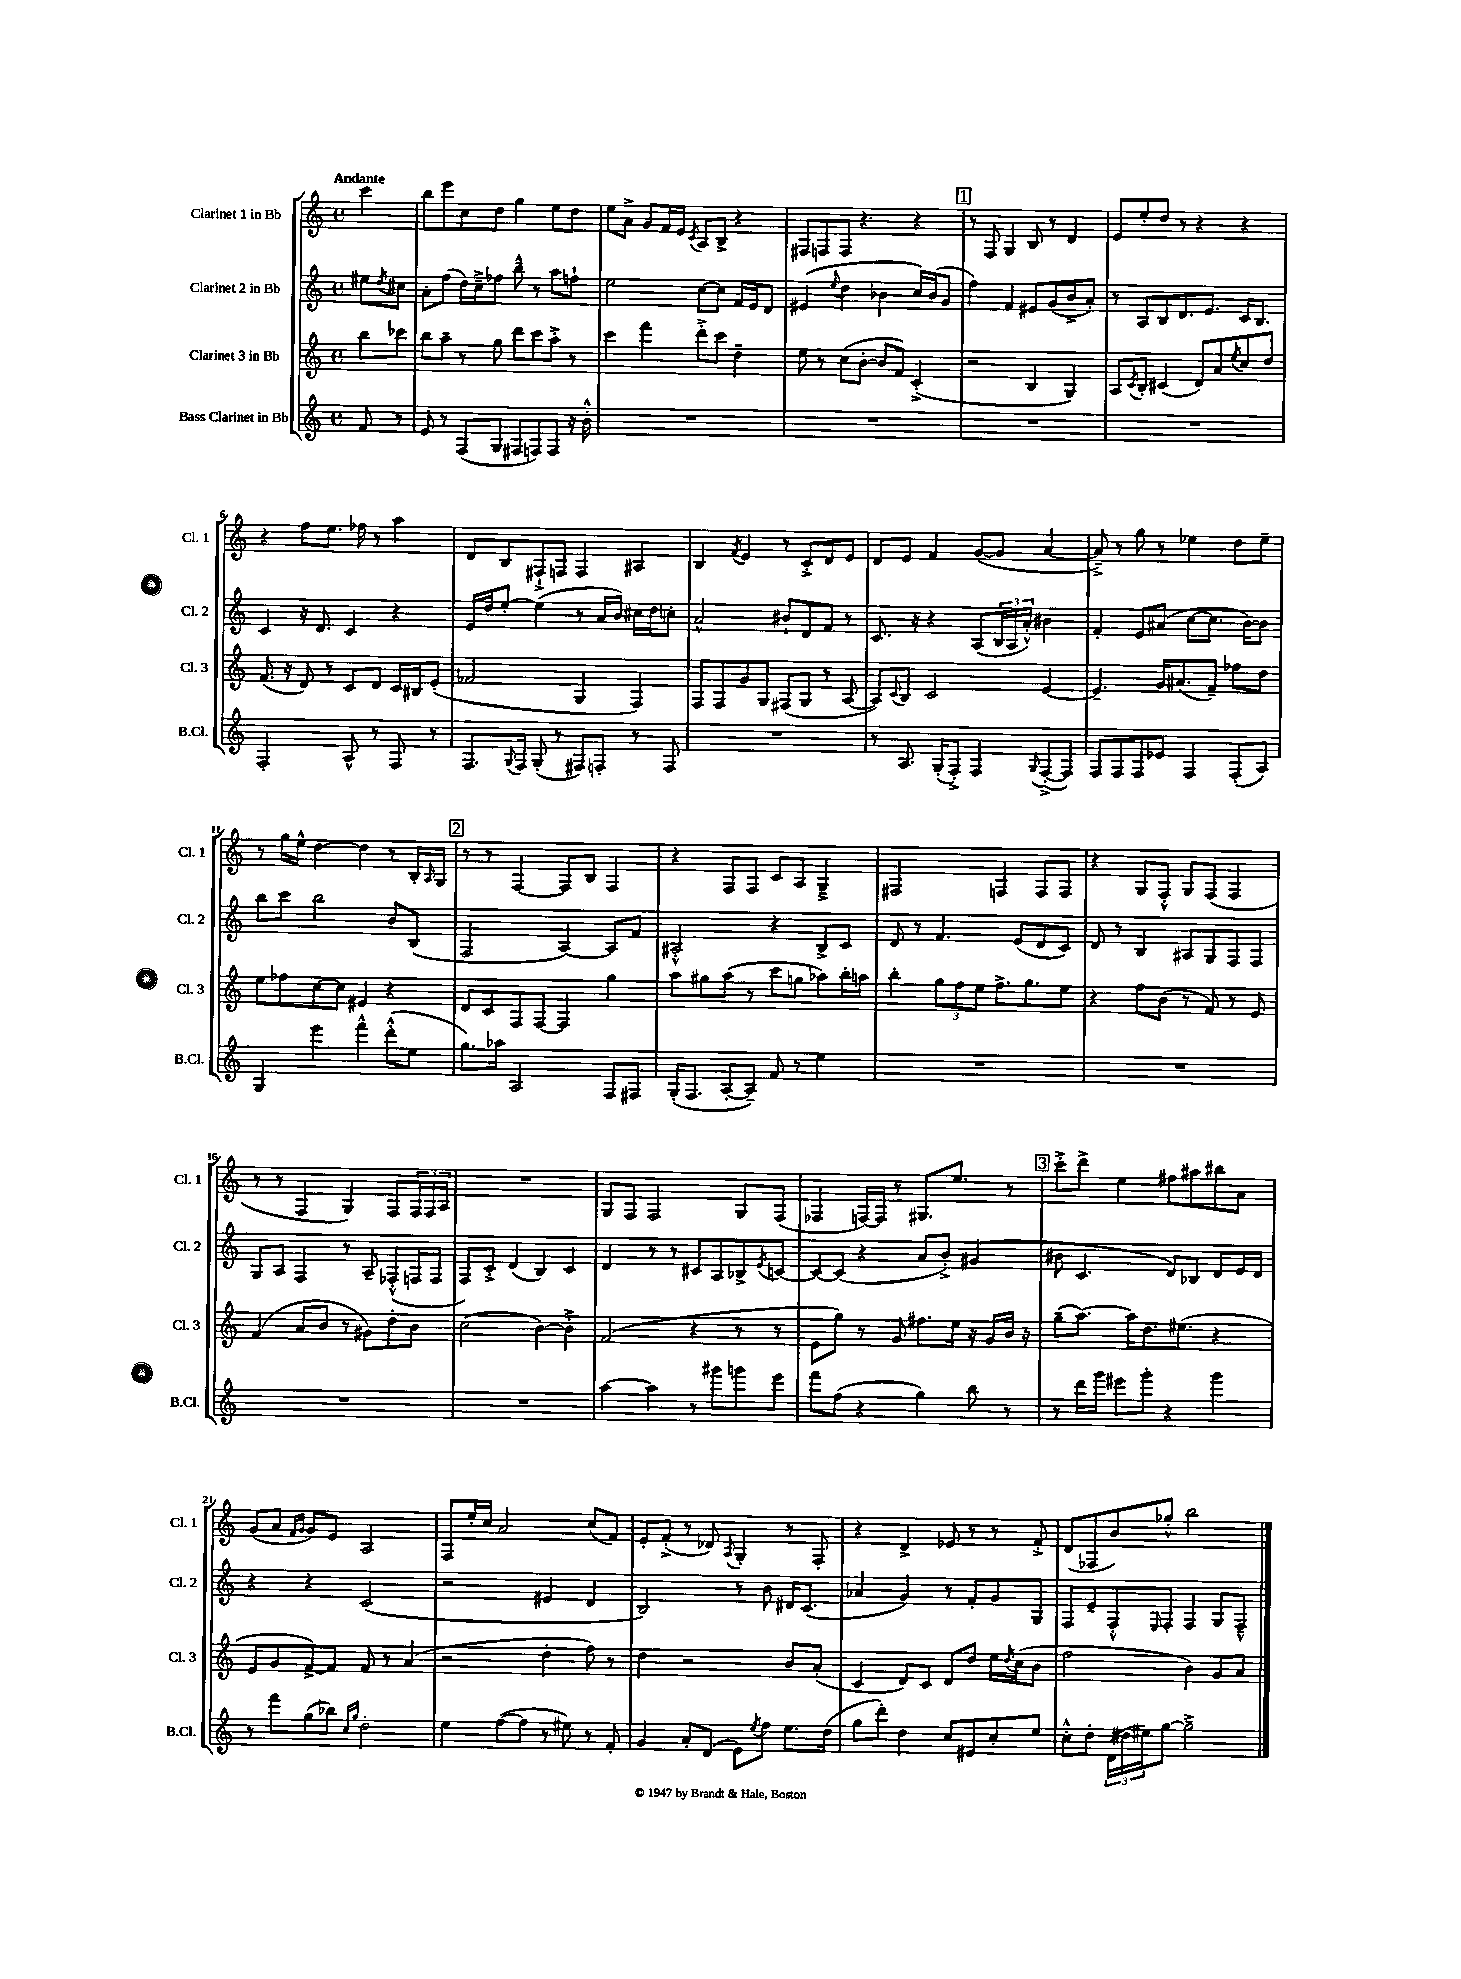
<<
\new StaffGroup <<
\new Staff = "s0" \with { instrumentName = "Clarinet 1 in Bb" shortInstrumentName = "Cl. 1" } {
    \clef treble \key c \major \defaultTimeSignature \time 4/4 \partial 4 \tempo "Andante"
    c'''4 |
    b''8 e'''8 c''8 d''8 g''4 e''8 d''8 |
    e''8 a'8-> g'8 f'16 e'16 \acciaccatura { c'8 } a8 b8-> r4 |
    fis8 f8 f8 r4. r4 |
    \mark \markup { \box "1" } r8 f8 g4 b8 r8 d'4 |
    e'8 e''8-. d''8 r8 r4 r4 |
    r4 f''8 e''8. fes''16 r8 a''4 |
    d'8 b8 fis8-!-> f8 f4 ais4 |
    b4 \acciaccatura { f'8 } e'4 r8 c'8-.-> d'8 e'8 |
    d'8 e'8 f'4 g'8~( g'8 a'4~ |
    a'8--->) r8 g''8 r8 ees''4 d''8 ees''8-- |
    r8 g''16 e''16-^ d''4~ d''4 r8 b16-. \grace { a16 } g16 |
    \mark \markup { \box "2" } r8 r8 f4~ f8 b8 f4 |
    r4 f8 f8 c'8 a8 g4---> |
    fis2 f4 f8 f8 |
    r4 g8 f8-.-^ g8 f8( f4 |
    r8 r8 f4 g4) f8 \tuplet 3/2 { f16 f16 a16 } |
    R1 |
    g8 f8 f2 g8 f8( |
    fes4 f16~) f16 r8 gis8. e''8. r8 |
    \mark \markup { \box "3" } c'''8-.-> d'''8-> e''4 fis''8 ais''8 bis''8 a'8 |
    g'8( a'8 \grace { f'16 g'16 } g'8) e'8 a2 |
    f8 e''16-. c''16 a'2 c''8( f'8) |
    e'8-. f'8-.->( r8 des'8) \acciaccatura { a8 } g4-. r8 f8-. |
    r4 d'4-> ees'8 r8 r8 f'8-.-> |
    d'8( fes8 b'8) ges''8-.-^ b''2 \bar "|." |
}
\new Staff = "s1" \with { instrumentName = "Clarinet 2 in Bb" shortInstrumentName = "Cl. 2" } {
    \clef treble \key c \major \defaultTimeSignature \time 4/4 \partial 4
    eis''8 \acciaccatura { d''8 } cis''8 |
    a'8-. f''8( d''16) c''16---> fes''8 b''8---^ r8 a''8 f''8-! |
    e''2 c''8~ c''8 f'16 e'16 d'8 |
    eis'4( \appoggiatura { e''8 } d''4 bes'4 c''16) bes'16( g'8 |
    \mark \markup { \box "1" } f''4) f'4 eis'8 g'8( b'8-> a'8-.) |
    r8 a8 b8 d'8. e'8. c'16 b8. |
    c'4 r16 d'8. c'4 r4 |
    e'16 d''16 e''8~-. e''4( r8 a'16 b'16) cis''16 d''16 c''8-. |
    a'2-^ bis'8-! d'8 f'8 r8 |
    c'8. r16 r4 a8( \tuplet 3/2 { b16 a16 a'16-.-^) } bis'4 |
    f'4-. e'8 ais'8( c''8~ c''8. b'16~) b'8 |
    b''8 c'''8 b''2 b'8 b8( |
    \mark \markup { \box "2" } f2 a4~) a8 f'8 |
    ais2-.-^ r4 b8-> c'8 |
    d'8 r8 f'4. e'8( d'8 c'8) |
    d'8 r8 b4 ais8 g8 f8 f8 |
    g8 a8 f4 r8 a8-- fes8-.-^( f16 f16 |
    f8) c'8-.-> d'4( b4) c'4 |
    d'4 r8 r8 cis'8 a8 bes8-> \acciaccatura { e'8 } c'8~ |
    c'8~ c'8( r4 a'8 b'8-.->) gis'4( |
    \mark \markup { \box "3" } bis'8 c'4. d'8) bes8 d'8 e'16 d'16 |
    r4 r4 c'2( |
    r2 eis'4 d'4 |
    b2) r8 b'8 dis'16 c'8.( |
    aes'4 g'4) r8 f'8-. g'8 g8 |
    f8 e'8-- f8-.-^ \grace { e16 } f8-. f4 g8 f8---^ \bar "|." |
}
\new Staff = "s2" \with { instrumentName = "Clarinet 3 in Bb" shortInstrumentName = "Cl. 3" } {
    \clef treble \key c \major \defaultTimeSignature \time 4/4 \partial 4
    b''8 ces'''8 |
    b''8 a''8-- r8 g''8 d'''8 c'''8 a''8-.-> r8 |
    c'''4 f'''4 d'''8-.-> c'''8 d''4-- |
    e''8 r8 c''8( b'8~-. b'8 f'8) c'4-.->( |
    \mark \markup { \box "1" } r2 b4 g4) |
    a8 \acciaccatura { c'8 } b8-. cis'4( d'8) a'8 \acciaccatura { e''8 } c''8 d''8 |
    f'8.( r16 d'8) r8 c'8 d'8 c'16 bis16 e'8-.( |
    fes'2 g4 f4) |
    f8 f8 g'8 g8 fis8( g8 r8 a8~ |
    a8) \appoggiatura { c'8 } b8 c'2 e'4~ |
    e'4.-- g'16 ais'8.( f'8--) fes''8 d''8 |
    e''8 fes''8 c''8~ c''8 eis'4 r4 |
    \mark \markup { \box "2" } d'8 c'8 f8 f8~ f4 g''4 |
    a''8 gis''8 a''8( r8 c'''8 g''8 aes''8) b''16-. a''16 |
    b''4-. \tuplet 3/2 { g''8 f''8 e''8 } f''8.-> g''8. e''8 |
    r4 f''8 b'8( r8 f'8) r8 e'8 |
    f'4( a'8 b'8 r8 gis'8) d''8-. b'8 |
    c''2( b'4~) b'4-.-> |
    f'2( r4 r8 r8 |
    e'8 g''8) r8 g'8 fis''8. e''16 r16 g'16 b'16 r16 |
    \mark \markup { \box "3" } g''8--( a''8.~) a''16 d''8. eis''8.( r4 |
    e'8 g'8 f'8~->) f'8 f'8 r8 a'4( |
    r2 d''4-. f''8) r8 |
    d''4 r2 b'8 a'8-.( |
    c'4 d'8) c'8 d'8 d''8 e''16 \acciaccatura { d''8 } c''16( b'8 |
    f''2 b'4) g'8 a'8 \bar "|." |
}
\new Staff = "s3" \with { instrumentName = "Bass Clarinet in Bb" shortInstrumentName = "B.Cl." } {
    \clef treble \key c \major \defaultTimeSignature \time 4/4 \partial 4
    f'8 r8 |
    e'8 r8 f8( g8 fis8 f8) f8 r16 b'16-.-^ |
    R1 |
    R1 |
    \mark \markup { \box "1" } R1 |
    R1 |
    f2-. a8-^ r8 f8 r8 |
    f8. \appoggiatura { g8 } f16 g8-.( r8 fis8) f8-. r8 f8 |
    R1 |
    r8 a8. g16-.( f8-.->) f4 \appoggiatura { g8 } f8~-.->( f8) |
    f8 f8 f8 ees'8 f4 f8-.( a8) |
    g4 e'''4 f'''4-^ d'''8-.-^( e''8 |
    \mark \markup { \box "2" } g''8.) aes''16 a2 f8 fis8 |
    g16-.( f8. a8~-. a8--) f'8 r8 e''4 |
    R1 |
    R1 |
    R1 |
    R1 |
    a''4~ a''4 r8 gis'''8 g'''8 e'''8 |
    f'''8 f''8( r4 g''4) b''8 r8 |
    \mark \markup { \box "3" } r8 d'''16 g'''16 eis'''8 g'''8-. r4 g'''4 |
    r8 f'''8 g''8( bes''8) \grace { c''16 g''16 } d''2-. |
    e''4 f''8~( f''8 r8 eis''8) r8 f'8-. |
    g'4 a'8-. d'8( e'8) \acciaccatura { e''8 } f''8 e''8. d''16( |
    g''8 d'''8-.) d''4 c''8 eis'8 c''8-. e''8 |
    c''8-.-^ d''8-. \tuplet 3/2 { d'16( dis''16 eis''16) } g''8~ g''2---> \bar "|." |
}
>>
>>
